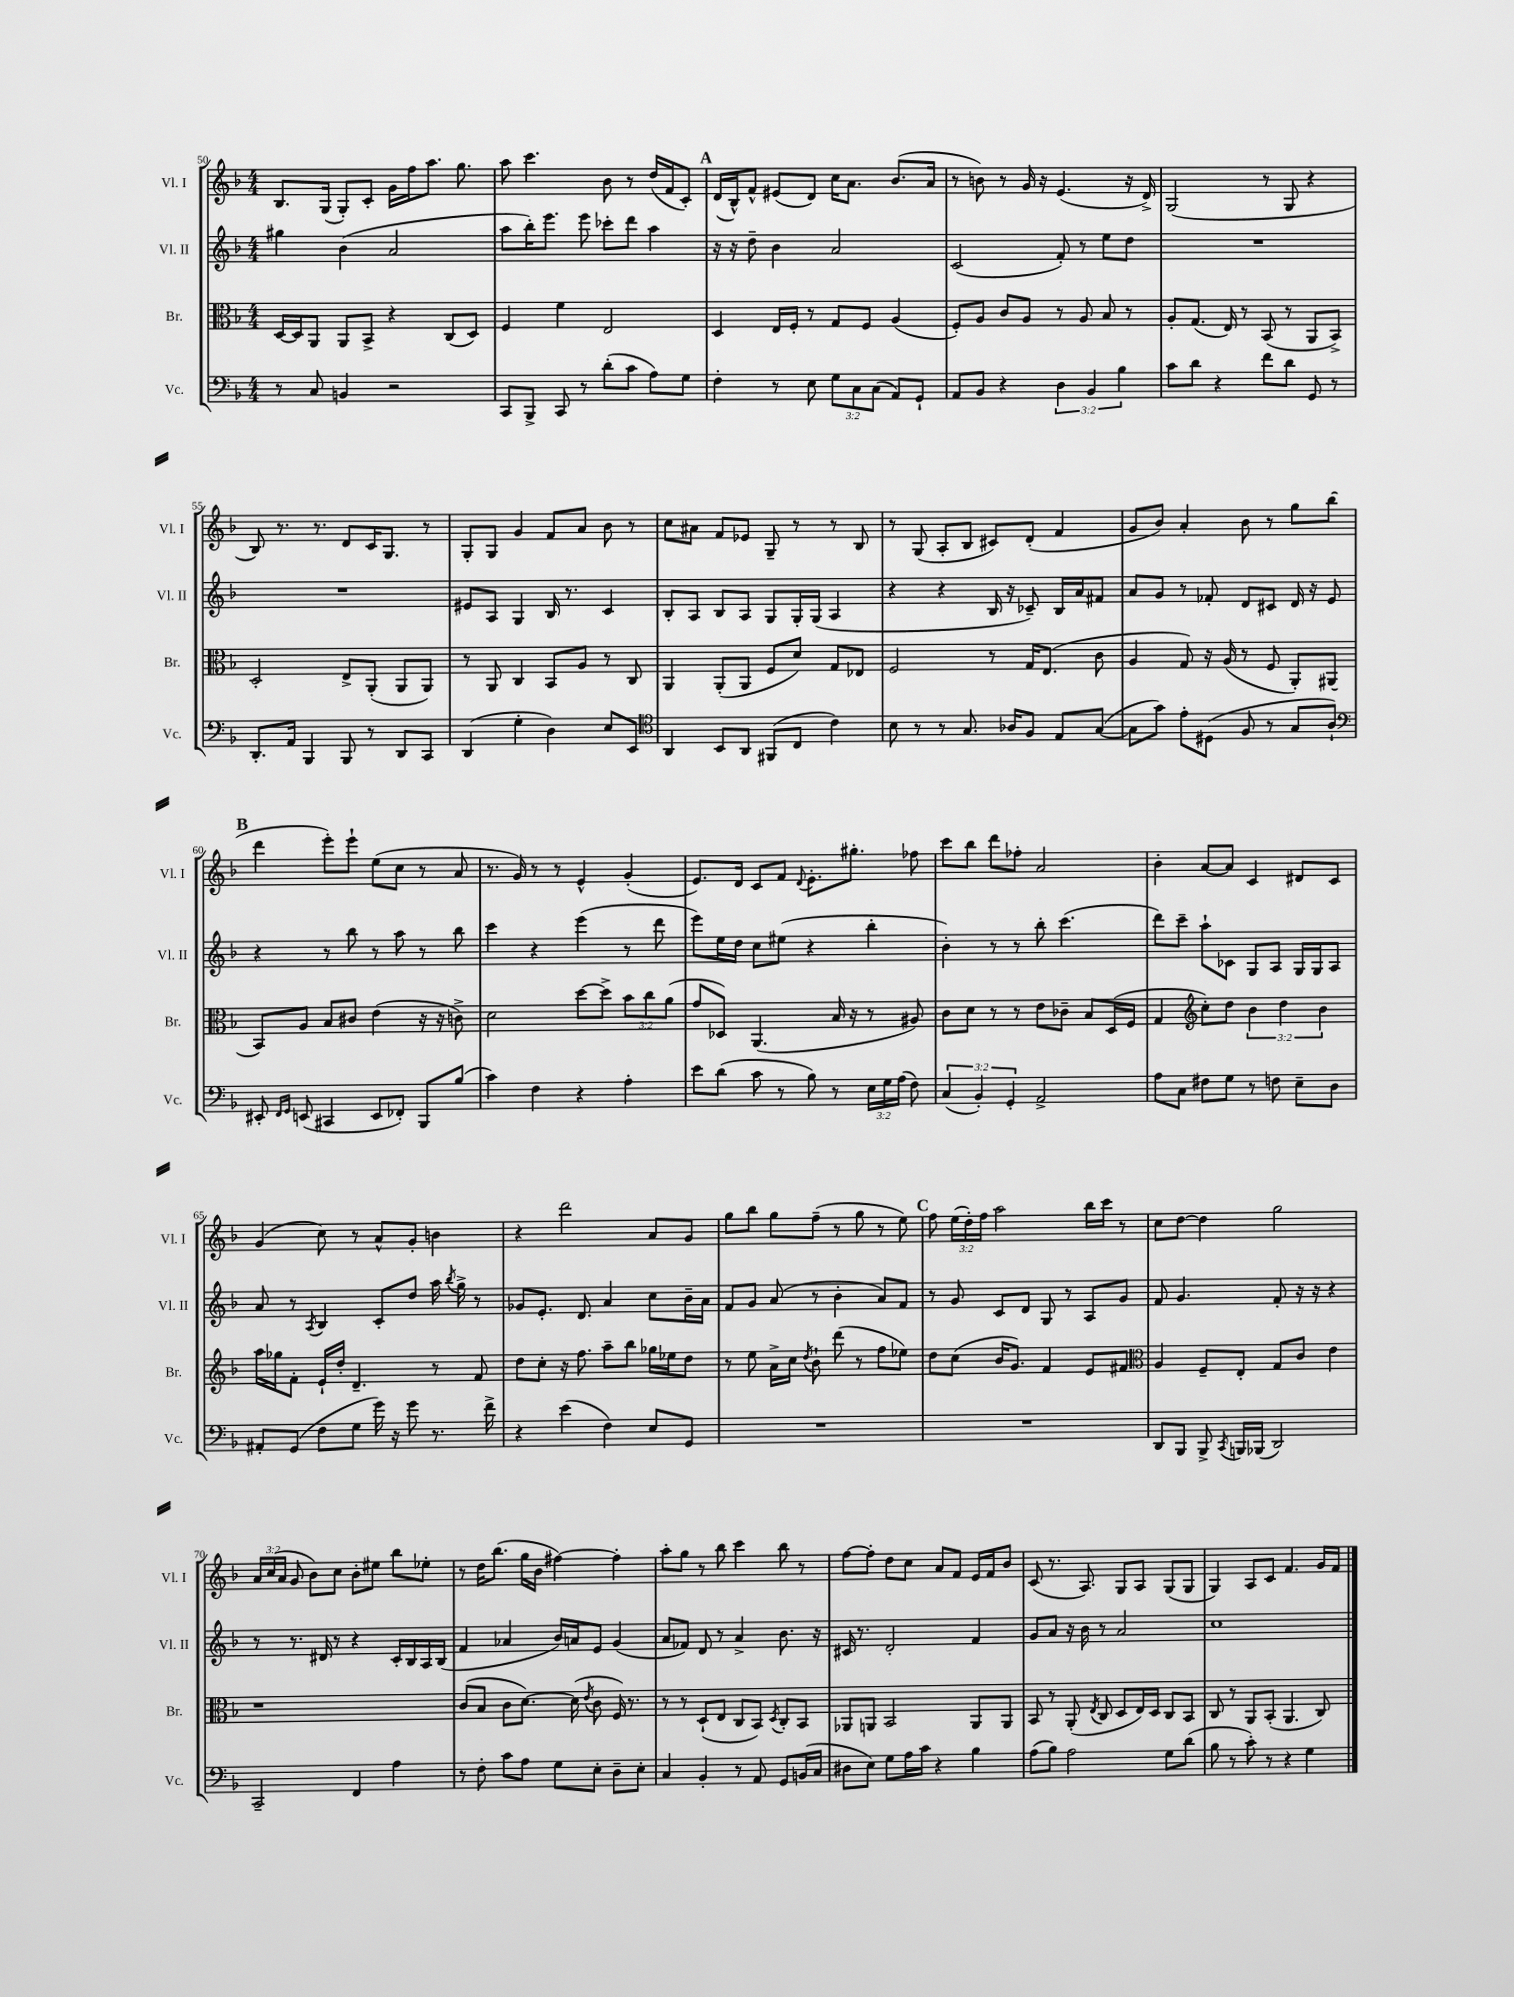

**kern	**kern	**kern	**kern
*staff4	*staff3	*staff2	*staff1
*clefF4	*clefC3	*clefG2	*clefG2
*k[b-]	*k[b-]	*k[b-]	*k[b-]
*M4/4	*M4/4	*M4/4	*M4/4
8r	[16D	4gg#	8.B-
.	16D]	.	.
8C	8AA	.	.
.	.	.	(16G
4BB	8AA	(4b-	8G')
.	8BB-^	.	8c'
2r	4r	2a	16g
.	.	.	16ff
.	.	.	8.aa
.	(8C	.	.
.	.	.	8.gg
.	8D)	.	.
=	=	=	=
8CC	4F	8aa	8aa
8BBB-^	.	16bb-')	4.ccc
.	.	8.eee	.
8CC	4f	.	.
8r	.	8eee	.
(8d'	2E	8ccc-'	8b-
8c	.	8ddd	8r
8A)	.	4aa	(16dd
.	.	.	16f
8G	.	.	8c')
=	=	=	=
4F'	4D	16r	(16d
.	.	16r	16B-^^)
.	.	8dd~	8f^^
8r	16E	4b-	(8e#
.	16F'	.	.
8E	8r	.	8d)
12G	8G	2a	16cc
.	.	.	8.a
12C	.	.	.
.	8F	.	.
(12C	.	.	.
8AA)	(4A	.	(8.b-
8GG`	.	.	.
.	.	.	16a
=	=	=	=
8AA	8F')	(2c	8r
8BB-	8A	.	8b)
4r	8c	.	8r
.	8A	.	16g
.	.	.	16r
6D	8r	8f')	(4.e
.	8A	8r	.
6BB-	.	.	.
.	8B-	8ee	.
6B-	.	.	.
.	8r	8dd	16r
.	.	.	16d^)
=	=	=	=
8c	8A'	1r	(2G
8d	(8.G	.	.
4r	.	.	.
.	16E)	.	.
.	8r	.	.
8f	(8BB-	.	8r
8d	8r	.	8G
8GG	8AA	.	4r
8r	8BB-^)	.	.
=	=	=	=
8.DD'	2D'	1r	8B-)
.	.	.	8.r
16AA	.	.	.
4BBB-	.	.	.
.	.	.	8.r
8BBB-	8E^	.	8d
8r	(8AA'	.	16c
.	.	.	8.G
8DD	8AA	.	.
8CC	8AA)	.	8r
=	=	=	=
(4DD	8r	8e#	8G'
.	8AA	8A	8G
4G'	4C	4G	4g
4D)	8BB-	16B-	8f
.	.	8.r	.
.	8A	.	8a
8E	8r	4c	8b-
8EE	8C	.	8r
=	=	=	=
*clefC4	*	*	*
4AA	4AA	8B-'	8cc
.	.	8A	8a#
8BB-	(8AA'	8B-	8f
8AA	8AA	8A	8e-
(8FF#	8F	8G	8G~
8C	8d)	16G'	8r
.	.	(16G	.
4c)	8G	4A	8r
.	8E-	.	8B-
=	=	=	=
8B-	2F	4r	8r
8r	.	.	(8G
8r	.	4r	8A'
8.G	.	.	8B-
.	8r	16B-	8c#)
16A-	.	16r	.
8F	16G	8c-~)	(8d'
.	(8.E	.	.
8E	.	16B-	4f
.	.	16a	.
([8G	8c	8f#	.
=	=	=	=
8G]	4A	8a	8g
8g)	.	8g	8b-)
8e'	8G)	8r	4a'
(8D#	16r	8f-'	.
.	(16A	.	.
8F	8r	8d	8b-
8r	8F	8c#	8r
8G	8AA')	16d	8gg
.	.	16r	.
8A`)	(8AA#	8e	(8bb-
=	=	=	=
*clefF4	*	*	*
8EE#'	8BB-)	4r	4ddd
16qqFF	.	.	.
16qqGG	.	.	.
(8EE	8A	.	.
4CC#	8B-	8r	8eee')
.	8c#	8bb-	8eee`
8EE	(4e	8r	(8ee
8FF-')	.	8aa	8cc
8BBB-	16r	8r	8r
.	16r	.	.
(8B-	8c^)	8bb-	8a
=	=	=	=
4c)	2d	4ccc	8.r
.	.	.	16g)
4F	.	4r	8r
.	.	.	8r
4r	[8dd	(4eee	4e^^
.	8dd^]	.	.
4A'	12b-	8r	(4g'
.	12cc	.	.
.	.	8ddd	.
.	(12a	.	.
=	=	=	=
8e	8g	8eee)	8.e)
(8d	8D-)	16ee	.
.	.	16dd	16d
8c	(4.AA	8cc	8c
8r	.	(8ee#	8f
.	.	.	8qqd
8B-)	.	4r	8.e'
8r	16B-	.	.
.	16r	.	8.gg#'
24E	8r	4bb-'	.
24G	.	.	.
(24A	.	.	.
8F)	8A#)	.	8ff-
=	=	=	=
(6C	8c	4b-')	8ccc
.	8d	.	8bb-
6BB-')	.	.	.
.	8r	8r	8ddd
6GG'	.	.	.
.	8r	8r	8ff-'
2AA^	8e	8bb-'	2a
.	8c-~	(4.ccc	.
.	8B-	.	.
.	(16D	.	.
.	16F	.	.
=	=	=	=
8A	4G	8ddd)	4b-'
8C	.	8ccc~	.
*	*clefG2	*	*
8F#	8cc')	8aa`	[8a
8G	8dd	8c-	8a]
8r	6b-	8G	4c
8F	.	8A	.
.	6dd	.	.
8E~	.	16G	8d#
.	.	16G	.
.	6b-	.	.
8D	.	8A	8c
=	=	=	=
8AA#'	16aa	8a	(4g
.	16gg-	.	.
(8GG	8f'	8r	.
.	.	8qA	.
8F	16e`	4B-	8cc)
.	16dd'	.	.
8G	4.d~	.	8r
16g)	.	8c'	8a^^
16r	.	.	.
8g	.	8dd	8g'
8.r	8r	16aa	4b
.	.	8qbb-	.
.	.	16gg^	.
.	8f	8r	.
16f^	.	.	.
=	=	=	=
4r	8dd	8g-	4r
.	8cc'	8.e'	.
(4e	16r	.	2ddd
.	8.ff	8.d	.
4F)	8aa~	4a	.
.	8bb-	.	.
8E	16gg-	8cc	8a
.	16ee-	.	.
8GG	8dd	16b-~	8g
.	.	16a	.
=	=	=	=
1r	8r	8f	8gg
.	8ee	8g	8bb-
.	16a^	(8a	8gg
.	16cc	.	.
.	8qdd	.	.
.	8b-`	8r	(8ff~
.	(8ddd	4b-'	8r
.	8r	.	8gg
.	8ff	8a)	8r
.	8ee-)	8f	8ee)
=	=	=	=
1r	8dd	8r	8ff
.	(8cc	8g	(24ee
.	.	.	24dd')
.	.	.	24ff
.	16b-	8c	2aa
.	8.g)	.	.
.	.	8d	.
.	4f	8G	.
.	.	8r	.
.	8e	8A	16bb-
.	.	.	16ccc
.	8f#	8g	8r
=	=	=	=
*	*clefC3	*	*
8DD	4A	8f	8cc
8BBB-	.	4.g	[8dd
8BBB-^	8F~	.	4dd]
8qCC	.	.	.
16BBB	8E'	.	.
(16BBB-	.	.	.
2DD)	8G	8f'	2gg
.	8c	16r	.
.	.	16r	.
.	4e	4r	.
=	=	=	=
2CC~	1r	8r	24a
.	.	.	(24cc
.	.	.	24a
.	.	8.r	8g
.	.	.	8b-)
.	.	16d#	.
.	.	8r	8cc
4FF	.	4r	8b-'
.	.	.	8ee#
4A	.	16c'	8bb-
.	.	16B-	.
.	.	16A	8ee-'
.	.	(16B-	.
=	=	=	=
8r	(8c	4f	8r
8F'	8B-	.	16dd
.	.	.	(8.bb-
8c	8c	4a-	.
8A	[8.d)	.	16gg
.	.	.	16b-
8G	.	16b-)	[4ff#)
.	(16d]	16a	.
.	8qe	.	.
8E'	8c	8e	.
8D~	16F)	(4g	4ff#']
.	8.r	.	.
8E'	.	.	.
=	=	=	=
4C	8r	8a	8aa'
.	8r	8f-)	8gg
4BB-'	(8D`	8d	8r
.	8E	8r	8bb-
8r	8C	4a^	4ccc
8AA	8BB-)	.	.
.	8qD	.	.
8GG	8C'	8.b-	8bb-
(16BB	8BB-	.	8r
16C	.	16r	.
=	=	=	=
8D#	8AA-	16c#	[8ff
.	.	8.r	.
8E)	8AA	.	8ff']
8G	2BB-	2d'	8dd
16A	.	.	8cc
16c	.	.	.
4r	.	.	8a
.	.	.	8f
4B-	8AA	4f	16e
.	.	.	16f
.	8AA	.	8b-
=	=	=	=
(8A	8BB-	8g	(8c
8B-)	8r	8a	8.r
2A	(8AA'	16r	.
.	.	16b-	8.A)
.	8qE	.	.
.	8C	8r	.
.	8D	2a	8G
.	16E)	.	8A
.	16D	.	.
8G	8C	.	(8G
(8d	8BB-	.	8G
=	=	=	=
8B-	8C	1cc	4G)
8r	8r	.	.
8c')	8AA	.	8A
8r	(8BB-'	.	8c
4r	4.AA	.	4.f
4G	.	.	.
.	8C)	.	16g
.	.	.	16f
==	==	==	==
*-	*-	*-	*-
